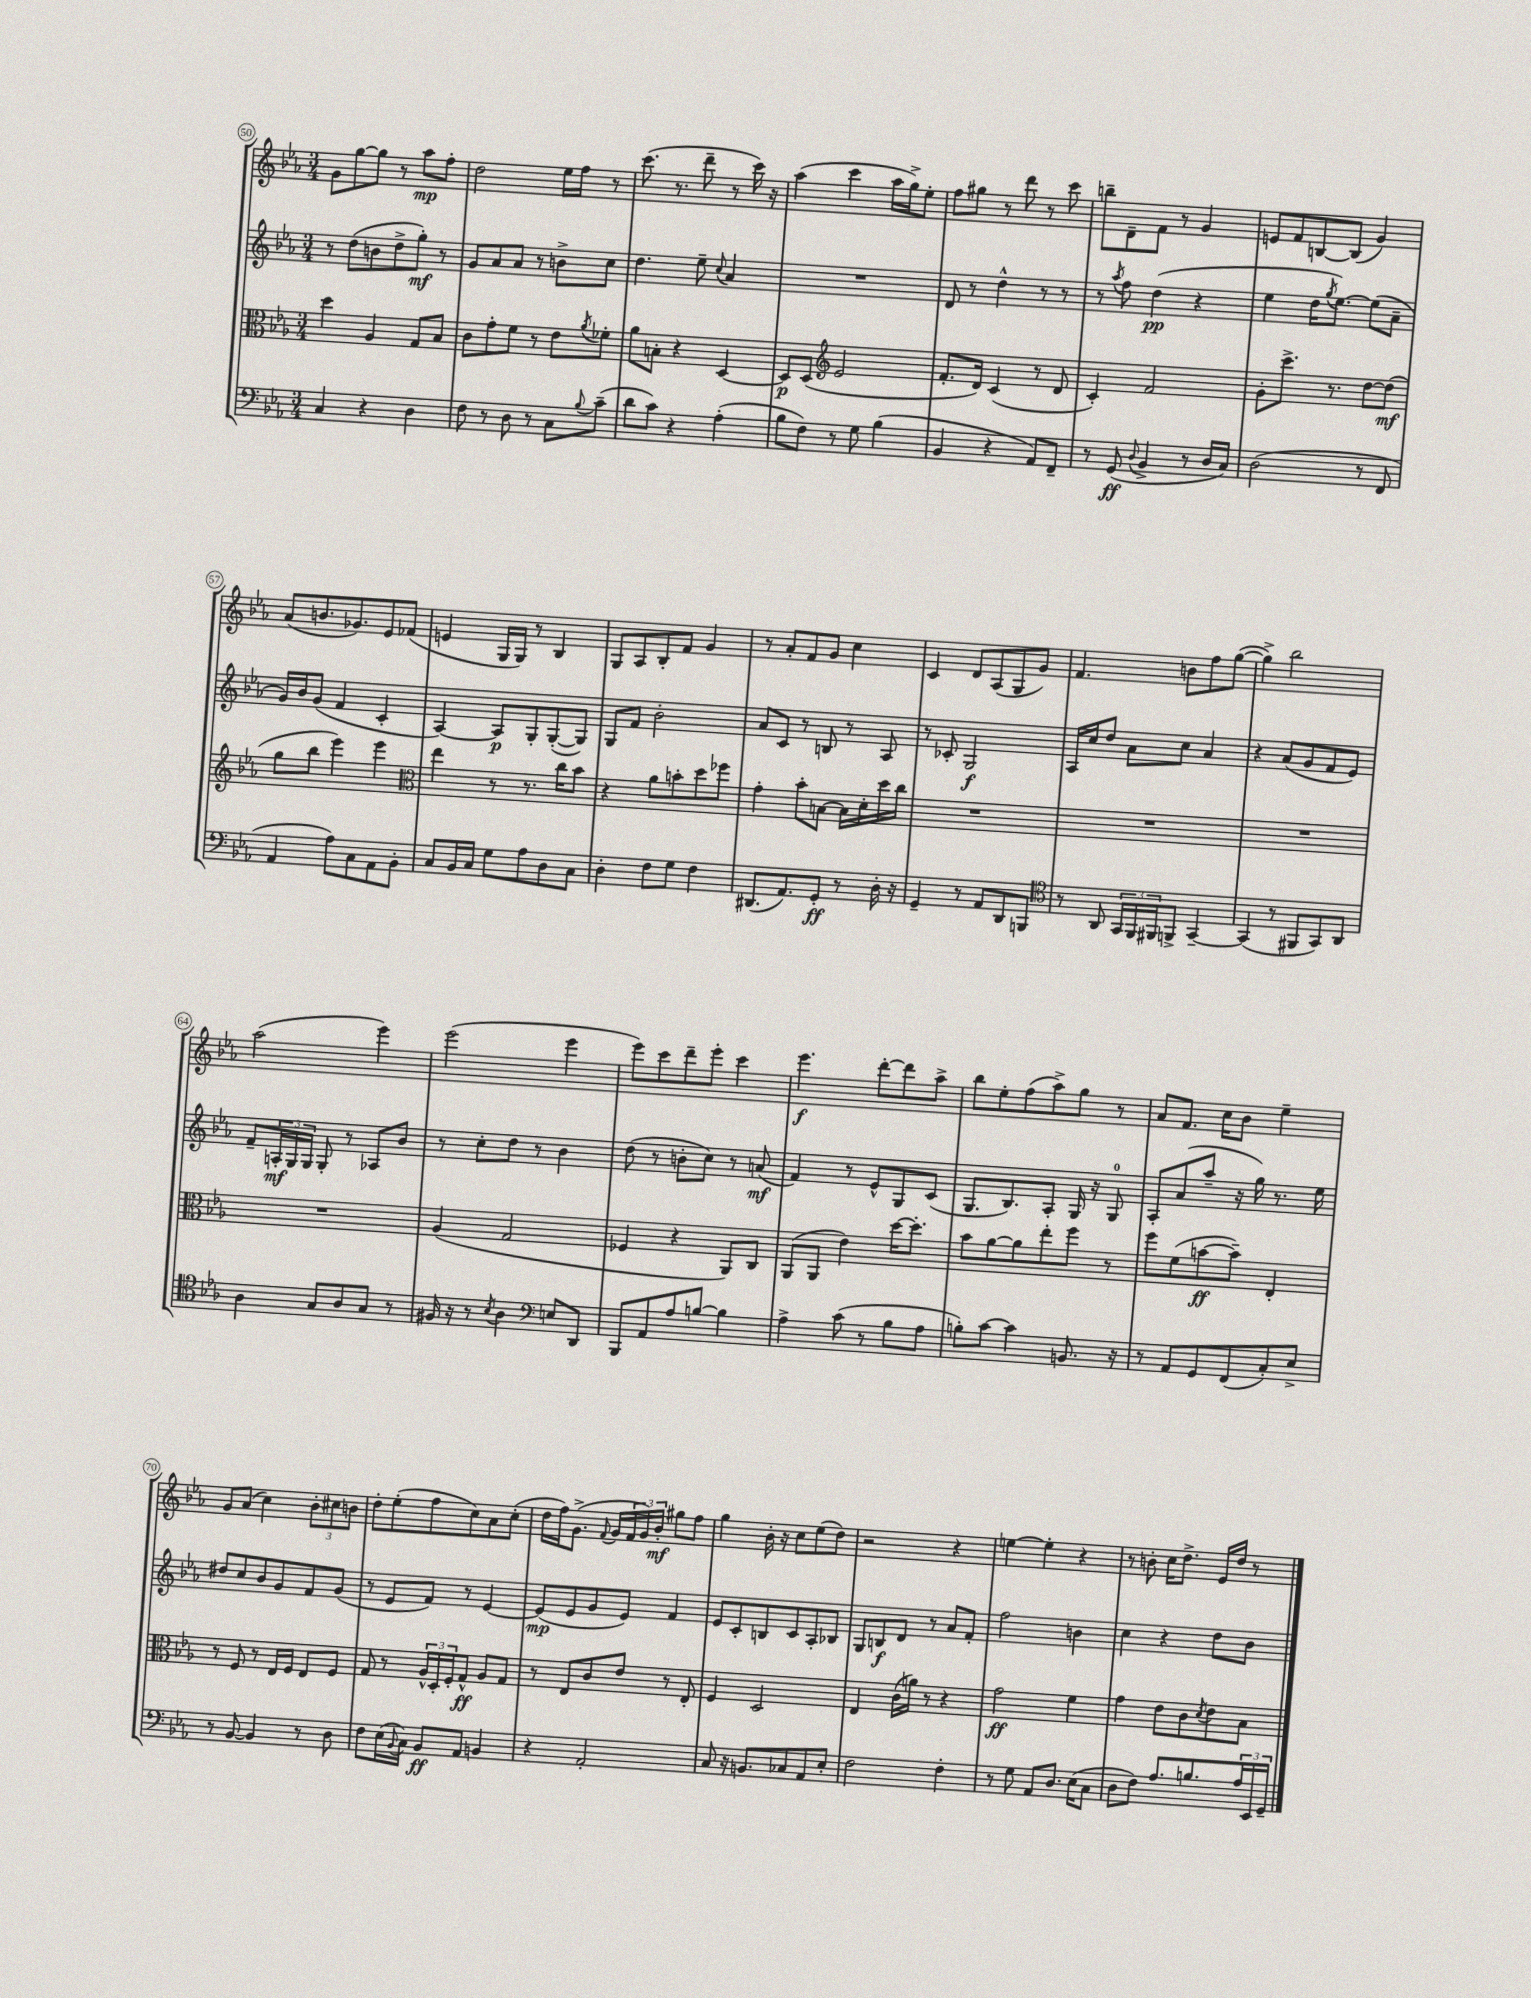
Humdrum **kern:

**kern	**kern	**kern	**kern
*staff4	*staff3	*staff2	*staff1
*clefF4	*clefC3	*clefG2	*clefG2
*k[b-e-a-]	*k[b-e-a-]	*k[b-e-a-]	*k[b-e-a-]
*M3/4	*M3/4	*M3/4	*M3/4
4C	4dd	8r	8g
.	.	(8dd	[8gg
4r	4A-	8b	8gg]
.	.	8dd^	8r
4D	8G	8gg')	8aa-
.	8B-	8r	8ff'
=	=	=	=
8F	8c	8g	2dd
8r	8g'	8a-	.
8D	8f	8a-	.
8r	8r	8r	.
8C	8e-	8b^	16ee-
.	.	.	16ff
8qqB-	8qa-	.	.
(8c~	8f-'	8cc	8r
=	=	=	=
8d	8a-	4.dd	(8.ccc
8c)	8B'	.	.
.	.	.	8.r
4r	4r	.	.
.	.	8ee-~	8ddd~
.	.	8qqcc	.
(4A-'	[4D	4a-	8r
.	.	.	16ccc)
.	.	.	16r
=	=	=	=
8B-	8D]	2.r	(4aa-
8F)	(8D	.	.
*	*clefG2	*	*
8r	2e-	.	4ccc
8G	.	.	.
(4B-	.	.	16aa-
.	.	.	16gg^)
.	.	.	8ee-'
=	=	=	=
4BB-	8.f'	8d	8ff
.	.	8r	8gg#
.	16d)	.	.
4r	(4c	4dd^^	8r
.	.	.	8ddd
8AA-)	8r	8r	8r
8FF~	8d	8r	8ccc
=	=	=	=
8r	4c')	8r	8bb~
.	.	8qaa-	.
(8GG	.	8ff	8d~
8qqD	.	.	.
4BB-^	2f	(4dd	8f
.	.	.	8r
8r	.	4r	4g
16D	.	.	.
16C)	.	.	.
=	=	=	=
(2D	8g'	4ee-	8e
.	8.ccc^	.	8f
.	.	16dd	[8B
.	.	8qgg	.
.	8.r	[8.ee-)	.
.	.	.	(8B]
8r	[8dd	(8ee-]	4g)
8FF	(8dd]	8a-~	.
=	=	=	=
4AA-	8gg	16g)	(8a-
.	.	16b-	.
.	8bb-	(8g	8.b
8A-)	4eee-)	4f	.
.	.	.	8.g-)
8C	.	.	.
8AA-	4eee-	4c'	8e-
8BB-'	.	.	(8f-
=	=	=	=
*	*clefC3	*	*
8C	4ee-	[4A-)	4e
16BB-	.	.	.
16C	.	.	.
8G	8r	8A-]	16G
.	.	.	16G)
8A-	8.r	8G'	8r
8D	.	([8G'	4B-
.	16cc	.	.
8C	8b-	8G])	.
=	=	=	=
4D'	4r	8G	8G
.	.	8f	8A-
8F	8a-	2b-'	8B-'
8G	8b'	.	8f
4F	8dd	.	4g
.	8ff-	.	.
=	=	=	=
(8.DD#	4g'	8a-	8r
.	.	8c	8a-'
8.AA-)	.	.	.
.	8b-'	8r	8f
8GG'	[8B	8B	8g
8r	16B]	8r	4cc
.	16d'	.	.
16D'	16dd	8A-	.
16r	16cc	.	.
=	=	=	=
4GG~	2.r	8r	4c
.	.	8c-'	.
8r	.	2G	8d
8AA-	.	.	(8A-
8DD	.	.	8G
8BBB	.	.	8g)
=	=	=	=
*clefC4	*	*	*
8r	2.r	16A-	4.f
.	.	16cc	.
8AA-	.	8dd	.
24GG	.	8a-	.
24FF	.	.	.
24FF#	.	.	.
8FF^	.	8cc	8b
[4GG~	.	4a-	8ff
.	.	.	([8gg
=	=	=	=
(4GG]	2.r	4r	4gg^])
8r	.	(8a-	2bb-
8FF#	.	8g	.
8GG)	.	8f	.
8AA-	.	8e-)	.
=	=	=	=
4A-	2.r	8f~	(2aa-
.	.	24A'	.
.	.	24G	.
.	.	24G	.
8G	.	8G'	.
8A-	.	8r	.
8G	.	8A-	4eee-)
8r	.	8b-	.
=	=	=	=
16F#	(4A-	8r	(2eee-
16r	.	.	.
8r	.	8cc'	.
8qB-	.	.	.
4A-	2G	8dd	.
.	.	8r	.
*clefF4	*	*	*
8E	.	4b-	4eee-
8DD	.	.	.
=	=	=	=
8BBB-	4F-	(8dd	8eee-)
8AA-	.	8r	8ccc
8A-	4r	8b'	8ddd~
[8B	.	8cc)	8eee-'
4B]	8AA-)	8r	4ccc
.	8C	(8a	.
=	=	=	=
4A-^	(8AA-	4f)	4.eee-
.	8AA-	.	.
(8c	4e-)	8r	.
8r	.	8e-^^	[8ddd'
8B-	[16dd	8G	8ddd]
.	8.dd']	.	.
8A-	.	(8c	8aa-^
=	=	=	=
8B')	8b-	8.G	8bb-
[8c	[8a-	.	8ee-'
.	.	8.B-)	.
4c]	8a-]	.	(8ff
.	8ee-'	8A-'	8aa-^)
8.BB	8ff	16G	8gg
.	.	16r	.
.	8r	8G	8r
16r	.	.	.
=	=	=	=
8r	8ff	8A-'	8a-
8AA-	(8f	(8a-	8.f
8GG	[8b	8aa-~	.
.	.	.	16cc
(8FF	8b~])	16r	8b-
.	.	16gg)	.
8C')	4E-'	8.r	4ee-~
8E-^	.	.	.
.	.	16ee-	.
=	=	=	=
8r	8r	8dd#	8g
[8BB-	8F	8cc	(8a-
4BB-]	8r	8b-	4cc)
.	16E-	8g	.
.	16F	.	.
8r	8E-	8f	12b-'
.	.	.	12cc#
8D	8F	(8g	.
.	.	.	12b
=	=	=	=
8F	8G	8r	8dd'
(16E-	8r	8e-	(8ee-'
8qqBB-	.	.	.
16C)	.	.	.
8BB-	24A-^^	8f)	8ff
.	24D'	.	.
.	24F'	.	.
8AA-	8G^^	8r	8cc)
4BB	8A-	[4e-	8a-
.	8G	.	(8cc'
=	=	=	=
4r	8r	(8e-]	16dd
.	.	.	16ff)
.	8E-	8e-	(8.g^
2AA-'	8c	8g	.
.	.	.	8qqf
.	.	.	16g
.	8e-	8e-)	24f
.	.	.	24g)
.	.	.	24b-'
.	8r	4f	8gg#
.	8E-'	.	8ff
=	=	=	=
8C	4F	8e-	4gg
16r	.	8c'	.
8.BB	.	.	.
.	2D	8B	16b-'
.	.	.	16r
8C-	.	8c	8cc
8AA-	.	8A-'	(8ee-
8E-'	.	8B-	8dd)
=	=	=	=
2F	4E-	8G	2r
.	.	8B	.
.	(16c	8d	.
.	16a)	.	.
.	8r	8r	.
4F'	4r	8a-	4r
.	.	8f'	.
=	=	=	=
8r	2g	2ff	[4ee
8G	.	.	.
8AA-	.	.	4ee']
8.D	.	.	.
.	4f	4b	4r
(16E-	.	.	.
8C	.	.	.
=	=	=	=
8D	4g	4cc	8r
8F)	.	.	8b'
8.A-	8e-	4r	16cc
.	.	.	8.dd^
.	8c	.	.
8.B	.	.	.
.	8qd	.	.
.	8e-	8dd	16e-
.	.	.	16dd
24A-	8B-	8b-	8r
24EE-	.	.	.
24GG~	.	.	.
==	==	==	==
*-	*-	*-	*-
